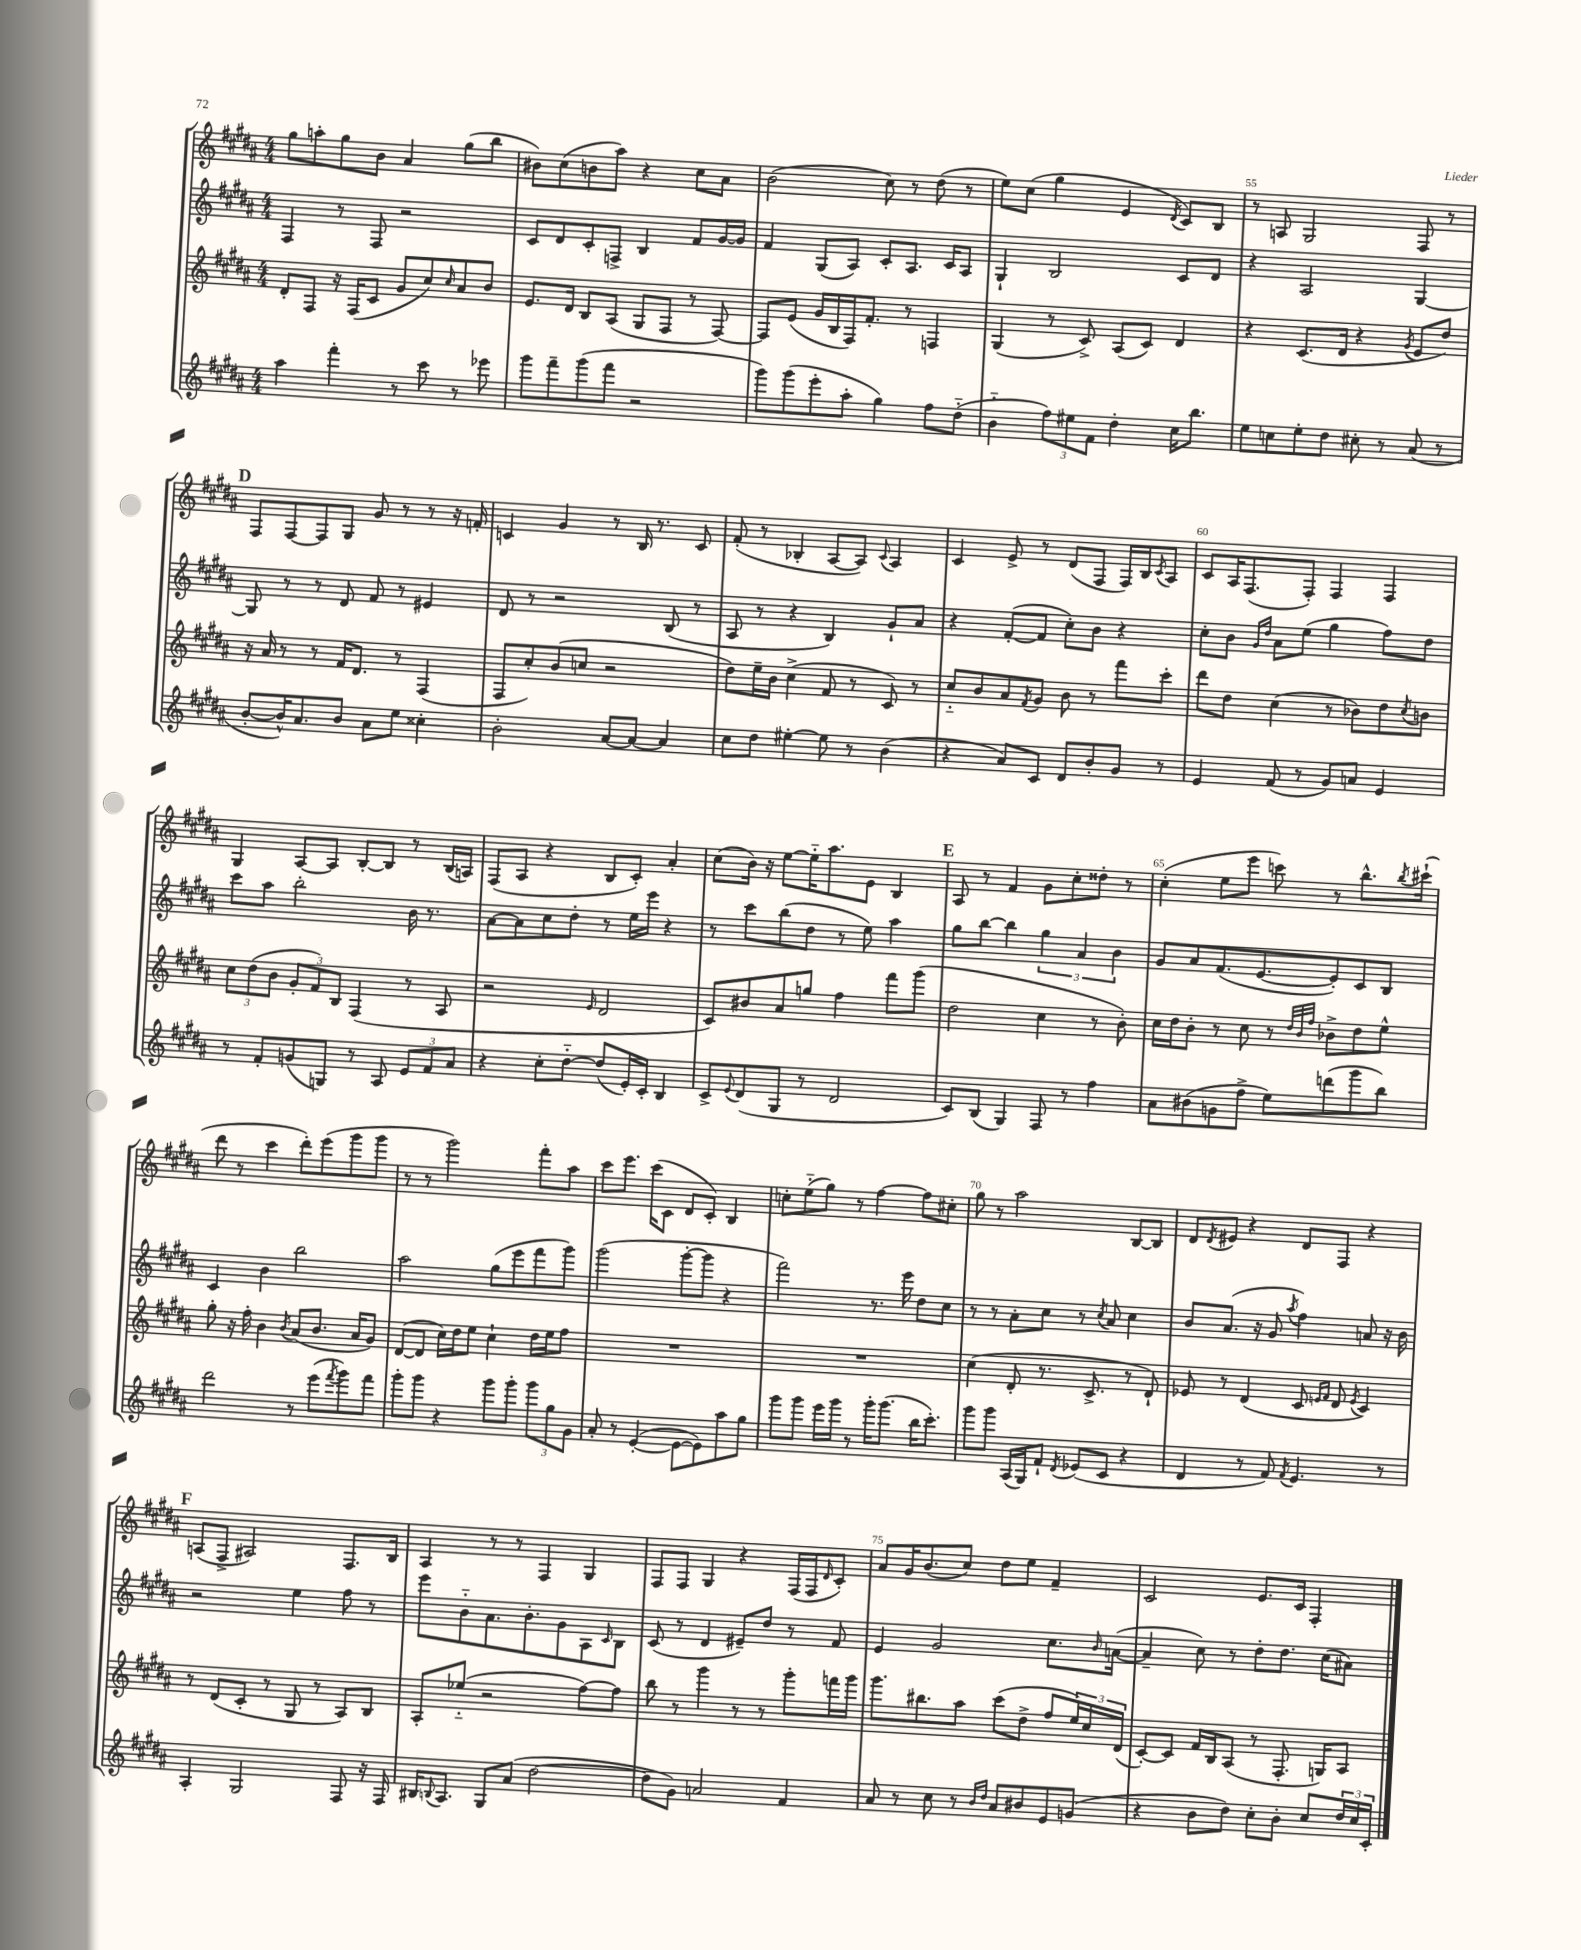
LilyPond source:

<<
\new StaffGroup <<
\new Staff = "s0" {
    \clef treble \key b \major \numericTimeSignature \time 4/4
    gis''8 a''8-. gis''8 b'8 ais'4 gis''8( b''8 |
    bis'8) cis''8( b'8 ais''8) r4 cis''8 ais'8 |
    b'2( cis''8) r8 dis''8( r8 |
    e''8) cis''8( gis''4 e'4 \acciaccatura { dis'8 } cis'8) b8 |
    r8 a8 gis2 fis8 r8 |
    \mark \markup { \bold "D" } fis8 fis8~ fis8 gis8 gis'8 r8 r8 r16 f'16-. |
    c'4 gis'4 r8 b16 r8. c'8 |
    fis'8-.( r8 bes4-. ais8~ ais8) \appoggiatura { cis'8 } ais4 |
    cis'4 e'8-> r8 dis'8( fis8 fis16) b16 \acciaccatura { cis'8 } ais8 |
    cis'8 ais16 fis8.( fis8-.) fis4 fis4 |
    gis4 ais8~ ais8 b8~-. b8 r8 b16( a16) |
    fis8( ais8 r4 b8 cis'8-.) ais'4-. |
    cis''8( b'16) r16 e''8~ e''16-_ ais''8. e'8 b4 |
    \mark \markup { \bold "E" } ais8 r8 fis'4 gis'8 cis''8-. disis''8-. r8 |
    cis''4-.( e''8 e'''8 c'''8) r8 b''8.-^ \acciaccatura { b''8 } cis'''16-!( |
    dis'''8 r8 cis'''4 dis'''8-.) e'''8( gis'''8 gis'''8 |
    r8 r8 gis'''2) fis'''8-. ais''8 |
    cis'''8 e'''8. cis'''16( cis'8 dis'8 cis'8-.) b4 |
    c''8-. e''8-_( gis''8) r8 fis''4~ fis''8 cis''8-. |
    gis''8 r8 ais''2 b8~ b8 |
    dis'8 \acciaccatura { dis'8 } eis'8 r4 dis'8 fis8 r4 |
    \mark \markup { \bold "F" } a8( fis8-> ais2) fis8. b16 |
    ais4 r8 r8 fis4 gis4 |
    fis8 fis8 gis4 r4 fis16( fis16 \grace { dis'16 } cis'8-.) |
    ais'8 gis'16 b'8.( cis''8) dis''8 e''8 fis'4-- |
    cis'2 e'8. cis'16 fis4-. \bar "|." |
}
\new Staff = "s1" {
    \clef treble \key b \major \numericTimeSignature \time 4/4
    fis4 r8 fis8 r2 |
    cis'8 dis'8 cis'8-. f8-> b4 fis'8 gis'16~ gis'16 |
    fis'4 gis8( ais8) cis'8-. ais8. cis'16 ais8 |
    gis4-! b2 cis'8 dis'8 |
    r4 ais2 gis4~ |
    \mark \markup { \bold "D" } gis8 r8 r8 dis'8 fis'8 r8 eis'4 |
    dis'8 r8 r2 b8( r8 |
    ais8 r8 r4 b4) gis'8-! ais'8 |
    r4 fis'8~-.( fis'8 cis''8-.) b'8 r4 |
    cis''8-. b'8 \grace { gis'16 dis''16 } ais'8 e''8( gis''4 fis''8) dis''8 |
    cis'''8 ais''8 b''2-. b'16 r8. |
    ais'8~ ais'8 cis''8 dis''8-. r8 e''16 e'''16 r4 |
    r8 cis'''8 b''8( dis''8 r8 e''8) ais''4 |
    \mark \markup { \bold "E" } gis''8 b''8~ b''4 \tuplet 3/2 { gis''4 ais'4 b'4 } |
    gis'8 ais'8 fis'8.( e'8.~ e'8-.) cis'8 b8 |
    cis'4 b'4 b''2 |
    ais''2 gis''8( e'''8 fis'''8 gis'''8) |
    gis'''2( gis'''8~-. gis'''8 r4 |
    fis'''2) r8. e'''16 dis''8 cis''8 |
    r8 r8 ais'8-. cis''8 r8 \acciaccatura { cis''8 } ais'8 cis''4 |
    b'8 ais'8.( r16 gis'8 \acciaccatura { ais''8 } fis''4) a'8 r16 b'16 |
    \mark \markup { \bold "F" } r2 e''4 fis''8 r8 |
    e'''8 b'8-_ ais'8. b'8.-. gis'8 ais8 \grace { cis'16 } b8 |
    cis'8( r8 dis'4 eis'8--) dis''8 r8 fis'8 |
    e'4 gis'2 cis''8. \grace { b'16 } a'16~( |
    a'4-- cis''8) r8 dis''8-. dis''8. cis''16( ais'8) \bar "|." |
}
\new Staff = "s2" {
    \clef treble \key b \major \numericTimeSignature \time 4/4
    dis'8-. fis8 r16 fis16( cis'8 gis'8 cis''8) \grace { cis''16 } ais'8 b'8 |
    e'8. dis'16 b8 ais8( gis8 fis8 r8 fis8~) |
    fis8 e'8( gis'16 b16 fis16) fis'8.-. r8 f4 |
    gis4( r8 cis'8->) ais8( cis'8) dis'4 |
    r4 cis'8.( dis'16 r4 \acciaccatura { gis'8 } e'8 dis''8) |
    \mark \markup { \bold "D" } r16 ais'16 r8 r8 fis'16 dis'8. r8 fis4( |
    fis8 cis''8-.) b'8( c''8 r2 |
    dis''8) e''16-- b'16 cis''4->( fis'8 r8 cis'8) r8 |
    cis''8-_ b'8 ais'8 \acciaccatura { fis'8 } gis'8 b'8 r8 fis'''8 cis'''8-. |
    dis'''8 dis''8 cis''4( r8 bes'8) dis''8 \acciaccatura { cis''8 } b'8 |
    \tuplet 3/2 { cis''8 dis''8( b'8 } \tuplet 3/2 { gis'8-. fis'8) b8 } fis4( r8 ais8 |
    r2 \grace { e'16 } dis'2 |
    cis'8) bis'8 ais'8 g''8 fis''4 fis'''8 gis'''8( |
    \mark \markup { \bold "E" } dis''2 cis''4 r8 b'8-.) |
    cis''16 dis''16 b'8-. r8 cis''8 r8 \grace { dis''32 b'32 fis''32 } bes'8-> dis''8 e''8-^ |
    gis''8-. r16 fis''16-. b'4 \acciaccatura { b'8 } ais'8( b'8. ais'16 gis'8) |
    dis'8~( dis'8 cis''16) dis''16 e''8 cis''4-! dis''16 e''16 fis''8 |
    R1 |
    R1 |
    cis''4( dis'8-. r8. cis'8.-> r8 dis'8-!) |
    ees'8 r8 dis'4( cis'8 \grace { e'16 fis'16 } dis'8 \acciaccatura { e'8 } cis'4) |
    \mark \markup { \bold "F" } r8 dis'8( cis'8-. r8 gis8 r8 ais8) b8 |
    ais8-. ees''8-_( r2 fis''8~) fis''8 |
    b''8 r8 gis'''4 r8 r8 gis'''8-. f'''16 gis'''16 |
    gis'''8. bis''8. ais''8 cis'''8( dis''8-> fis''8 \tuplet 3/2 { e''16) cis''16 dis'16( } |
    cis'8~-.) cis'8 fis'16 b16 ais8( r8 fis8.-. g16) ais8 \bar "|." |
}
\new Staff = "s3" {
    \clef treble \key b \major \numericTimeSignature \time 4/4
    ais''4 fis'''4-. r8 cis'''8 r8 ees'''8 |
    gis'''8 fis'''8-- gis'''8( fis'''8 r2 |
    gis'''8) gis'''8( e'''8-. ais''8-. gis''4) fis''8 dis''8-_( |
    b'4-_ \tuplet 3/2 { fis''8) eis''8 fis'8 } dis''4-. cis''16 b''8. |
    e''8 c''8 e''8-. dis''8 cis''8-. r8 ais'8( r8 |
    \mark \markup { \bold "D" } b'8~-. b'16-^) ais'8. b'8 ais'8 e''8 cisis''4-. |
    b'2-. ais'8~ ais'8~ ais'4 |
    cis''8 dis''8 eis''4~-. eis''8 r8 b'4( |
    r4 ais'8) cis'8 dis'8 b'8-. gis'8 r8 |
    e'4 fis'8( r8 gis'8) a'8 e'4 |
    r8 fis'8-. g'8( g8) r8 ais8 \tuplet 3/2 { e'8 fis'8 ais'8 } |
    r4 cis''8-. dis''8~-_ dis''8( e'16-.) cis'16-. b4 |
    cis'8-> \appoggiatura { e'8 } dis'8( gis8 r8 dis'2 |
    \mark \markup { \bold "E" } cis'8) b8( gis4) fis8 r8 fis''4 |
    ais'8 bis'8( g'8 fis''8-> e''8) d'''8( gis'''8 b''8) |
    dis'''2 r8 e'''8( \acciaccatura { fis'''8 } gis'''8) fis'''8 |
    gis'''8-. gis'''8 r4 gis'''8 gis'''8-. \tuplet 3/2 { gis'''8 gis''8 gis'8 } |
    ais'8-. r8 e'4~-.( e'8~ e'8) ais''8 gis''8 |
    gis'''8 gis'''8 e'''16 gis'''16 r8 gis'''16-. gis'''8.( b''16 cis'''8.-.) |
    gis'''8 gis'''8 ais16( gis16) fis'8-! \acciaccatura { dis'8 } ees'8( cis'8 r4 |
    dis'4 r8 fis'8) \acciaccatura { fis'8 } e'4. r8 |
    \mark \markup { \bold "F" } ais4-. gis2 fis8 r16 fis16 |
    bis16 \appoggiatura { b8 } ais8. gis8 ais'8( dis''2~ |
    dis''8 gis'8) a'2 fis'4 |
    ais'8 r8 cis''8 r8 \grace { b'16 dis''16 } ais'8 bis'8 e'8 g'8( |
    r4 b'8 dis''8) cis''8-. b'8-. cis''8 \tuplet 3/2 { dis''16 cis''16 cis'16-. } \bar "|." |
}
>>
>>
\layout { \context { \Score currentBarNumber = #51 \override BarNumber.break-visibility = ##(#f #t #t) barNumberVisibility = #(every-nth-bar-number-visible 5) } }
